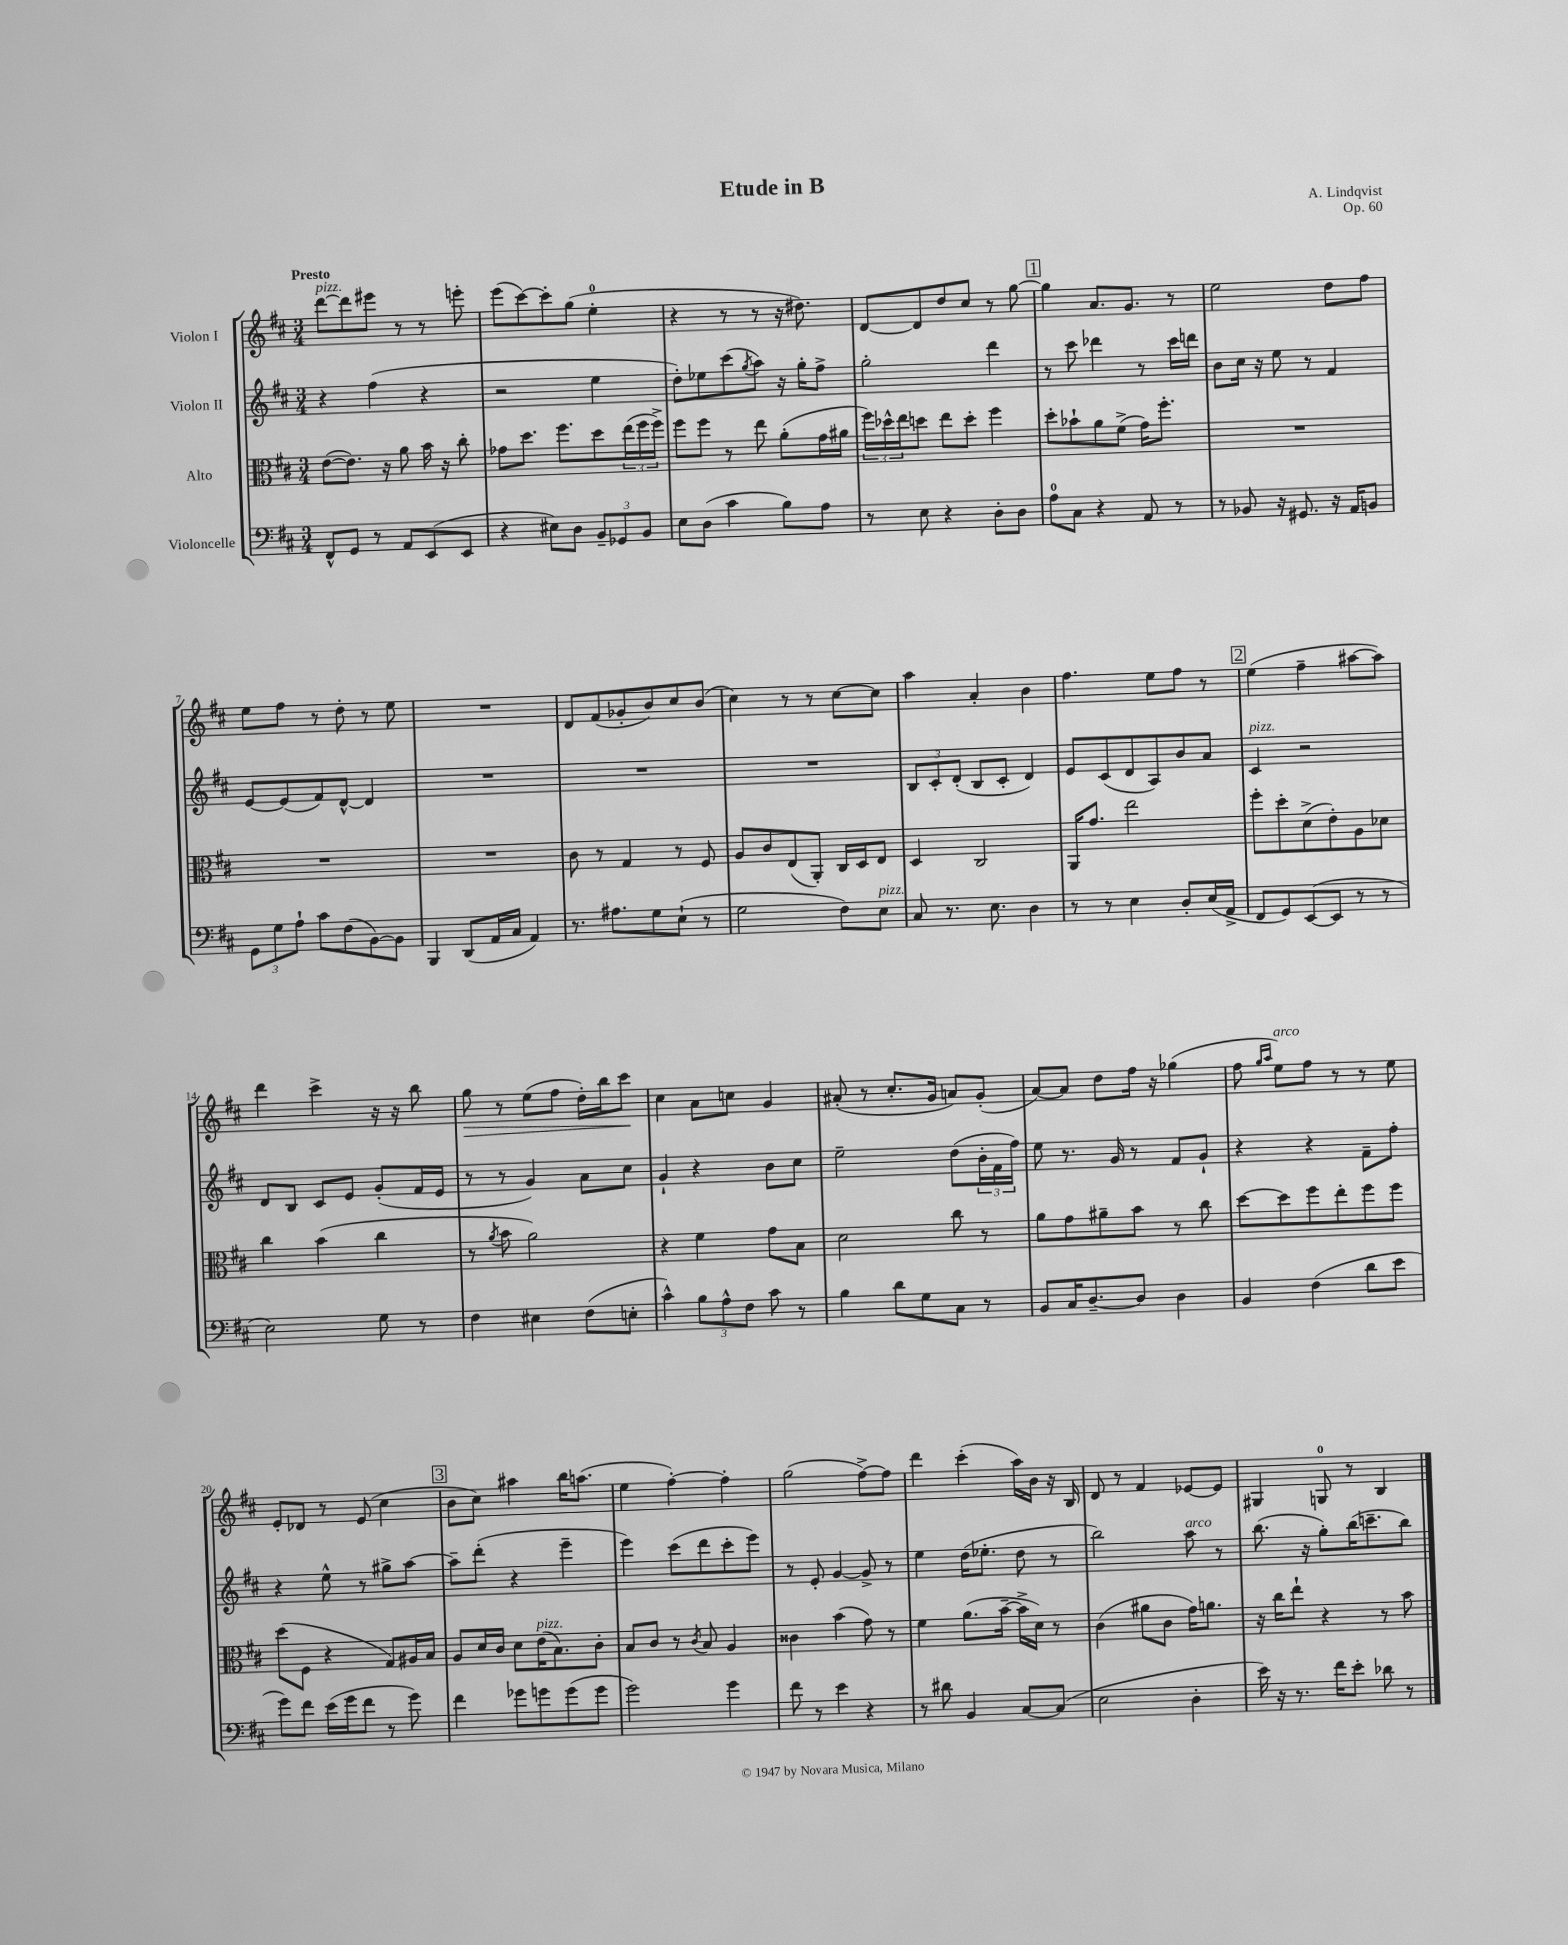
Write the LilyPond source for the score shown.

\header { title = "Etude in B" composer = "A. Lindqvist" opus = "Op. 60" }
<<
\new StaffGroup <<
\new Staff = "s0" \with { instrumentName = "Violon I" } {
    \clef treble \key d \major \numericTimeSignature \time 3/4 \tempo "Presto"
    d'''8~^\markup { \italic "pizz." } d'''8 eis'''8 r8 r8 e'''8-. |
    e'''8( cis'''8~) cis'''8-. g''8( e''4-0-. |
    r4 r8 r8 r16 dis''8.) |
    d'8~ d'8 d''8 cis''8 r8 g''8~ |
    \mark \markup { \box "1" } g''4 a'8. g'8. r8 |
    e''2 d''8 fis''8 |
    e''8 fis''8 r8 d''8-. r8 e''8 |
    R2. |
    d'8 fis'8( ges'8-. b'8) cis''8 b'8( |
    cis''4) r8 r8 cis''8~ cis''8 |
    a''4 a'4-. b'4 |
    fis''4. e''8 fis''8 r8 |
    \mark \markup { \box "2" } e''4( fis''4-- ais''8~ ais''8) |
    d'''4 cis'''4-> r16 r16 b''8 |
    g''8\> r8 e''8( fis''8 d''16-.) b''16 cis'''8\! |
    cis''4 a'8 c''8 g'4 |
    ais'8-.( r8 cis''8.-. g'16 a'8) g'8-.( |
    a'8~) a'8 d''8 fis''16 r16 ges''4( |
    fis''8 \grace { g''16 a''16 } e''8^\markup { \italic "arco" }) fis''8 r8 r8 e''8 |
    e'8-. des'8 r8 e'8( cis''4 |
    \mark \markup { \box "3" } b'8 cis''8) ais''4 b''16 a''8.( |
    e''4 fis''4~-.) fis''4-. |
    g''2( fis''8~->) fis''8 |
    d'''4 cis'''4-.( a''16) b'16 r16 b16 |
    d'8 r8 fis'4 ees'8~ ees'8 |
    gis4 g8-0 r8 b4 \bar "|." |
}
\new Staff = "s1" \with { instrumentName = "Violon II" } {
    \clef treble \key d \major \numericTimeSignature \time 3/4
    r4 fis''4( r4 |
    r2 e''4 |
    d''8-.) ees''8 cis'''8( \acciaccatura { g''8 } a''8) r16 g''16-. fis''8-> |
    g''2-. d'''4 |
    \mark \markup { \box "1" } r8 cis'''8 des'''4 r8 cis'''16 d'''16 |
    b'8 cis''16 r16 e''8 r8 fis'4 |
    e'8~ e'8( fis'8) d'8~-^ d'4 |
    R2. |
    R2. |
    R2. |
    \tuplet 3/2 { b8 cis'8-. d'8-.( } b8 cis'8-. d'4) |
    e'8 cis'8( d'8 a8) b'8 a'8 |
    \mark \markup { \box "2" } cis'4^\markup { \italic "pizz." } r2 |
    d'8 b8 cis'8 e'8 g'8-.( fis'16 e'16 |
    r8 r8 g'4) a'8 cis''8 |
    g'4-! r4 b'8 cis''8 |
    e''2-- d''8( \tuplet 3/2 { b'16-. fis'16 fis''16) } |
    e''8 r8. g'16 r8 fis'8 g'8-! |
    r4 r4 fis'8-- fis''8-. |
    r4 e''8-^ r8 gis''8-> a''8~ |
    \mark \markup { \box "3" } a''8-- d'''8-.( r4 e'''4-- |
    e'''4) cis'''8( d'''8 cis'''8-. e'''8) |
    r8 e'8-. g'4~ g'8-> r8 |
    e''4 d''16( ees''8.-. d''8 r8 |
    b''2) a''8^\markup { \italic "arco" } r8 |
    b''8.( r16 g''8-.) b''16( c'''8.-- b''8) \bar "|." |
}
\new Staff = "s2" \with { instrumentName = "Alto" } {
    \clef alto \key d \major \numericTimeSignature \time 3/4
    e'8~( e'8.) r16 a'8 b'16 r16 cis''8-. |
    ges'8 d''8. fis''8. d''8 \tuplet 3/2 { e''16( fis''16 fis''16->) } |
    fis''8 fis''8 r8 e''8 a'8-.( g'16 ais'16 |
    \tuplet 3/2 { fis''16) des''16-^ e''16 } d''8 e''8 d''8-. fis''4 |
    \mark \markup { \box "1" } d''8-. bes'8-! a'8 fis'8->( g'16) fis''8.-. |
    R2. |
    R2. |
    R2. |
    cis'8 r8 g4 r8 fis8 |
    a8 cis'8 e8( a,8-.) cis16 d16 e8 |
    d4 cis2 |
    a,16 g'8. e''2 |
    \mark \markup { \box "2" } fis''8-. d''8-. d'8->( e'8-.) a8 des'8 |
    cis''4 b'4( cis''4 |
    r8 \acciaccatura { a'8 } b'8 a'2) |
    r4 fis'4 g'8 b8 |
    d'2 cis''8 r8 |
    a'8 g'8 ais'8-- b'8 r8 cis''8 |
    d''8~ d''8 fis''8 e''8-. fis''8 fis''8 |
    d''8( fis8 r4 g8) ais16 b16 |
    \mark \markup { \box "3" } a8 d'16 cis'16 d'8 e'16^\markup { \italic "pizz." }( b8.) cis'8-. |
    b8 cis'8 r8 \acciaccatura { cis'8 } b8 a4 |
    cisis'4 b'4( g'8) r8 |
    fis'4 a'8.( b'16~-- b'16-> d'16) r8 |
    cis'4( ais'8 cis'8 g'16) a'8. |
    r16 cis''16 e''8-! r4 r8 b'8 \bar "|." |
}
\new Staff = "s3" \with { instrumentName = "Violoncelle" } {
    \clef bass \key d \major \numericTimeSignature \time 3/4
    fis,8-^ g,8 r8 a,8 e,8( e,8 |
    r4 eis8) d8 \tuplet 3/2 { b,8-- ges,8 b,8 } |
    e8 d8( cis'4 b8) a8 |
    r8 e8 r4 d8-. d8 |
    \mark \markup { \box "1" } a8-0 cis8 r4 a,8 r8 |
    r8 bes,8 r16 gis,8. r16 a,16 b,8 |
    \tuplet 3/2 { g,8 g8 a8-! } cis'8 fis8( b,8~) b,8 |
    b,,4 d,8( a,16 cis16 a,4) |
    r8. ais8. g8 e8-!( r8 |
    g2 fis8) e8^\markup { \italic "pizz." } |
    cis8 r8. e8. d4 |
    r8 r8 e4 d8-. e16( a,16-> |
    \mark \markup { \box "2" } fis,8 g,8) e,8~( e,8 r8 r8 |
    e2) g8 r8 |
    fis4 eis4 fis8( e8-. |
    cis'4-^) \tuplet 3/2 { b8 a8-^ fis8 } cis'8 r8 |
    b4 d'8 g8 cis8 r8 |
    b,8 cis16 d8.~-- d8 d4 |
    b,4 fis4( d'8 e'8 |
    g'8) fis'8 e'16( g'16 fis'8 r8 g'8) |
    \mark \markup { \box "3" } fis'4 ges'8 g'8 g'8( g'8 |
    g'2) g'4 |
    fis'8 r8 e'4 r4 |
    r8 dis'8 b,4 cis8~ cis8( |
    e2 d4-. |
    e'16) r16 r8. fis'16 e'8-. des'8 r8 \bar "|." |
}
>>
>>
